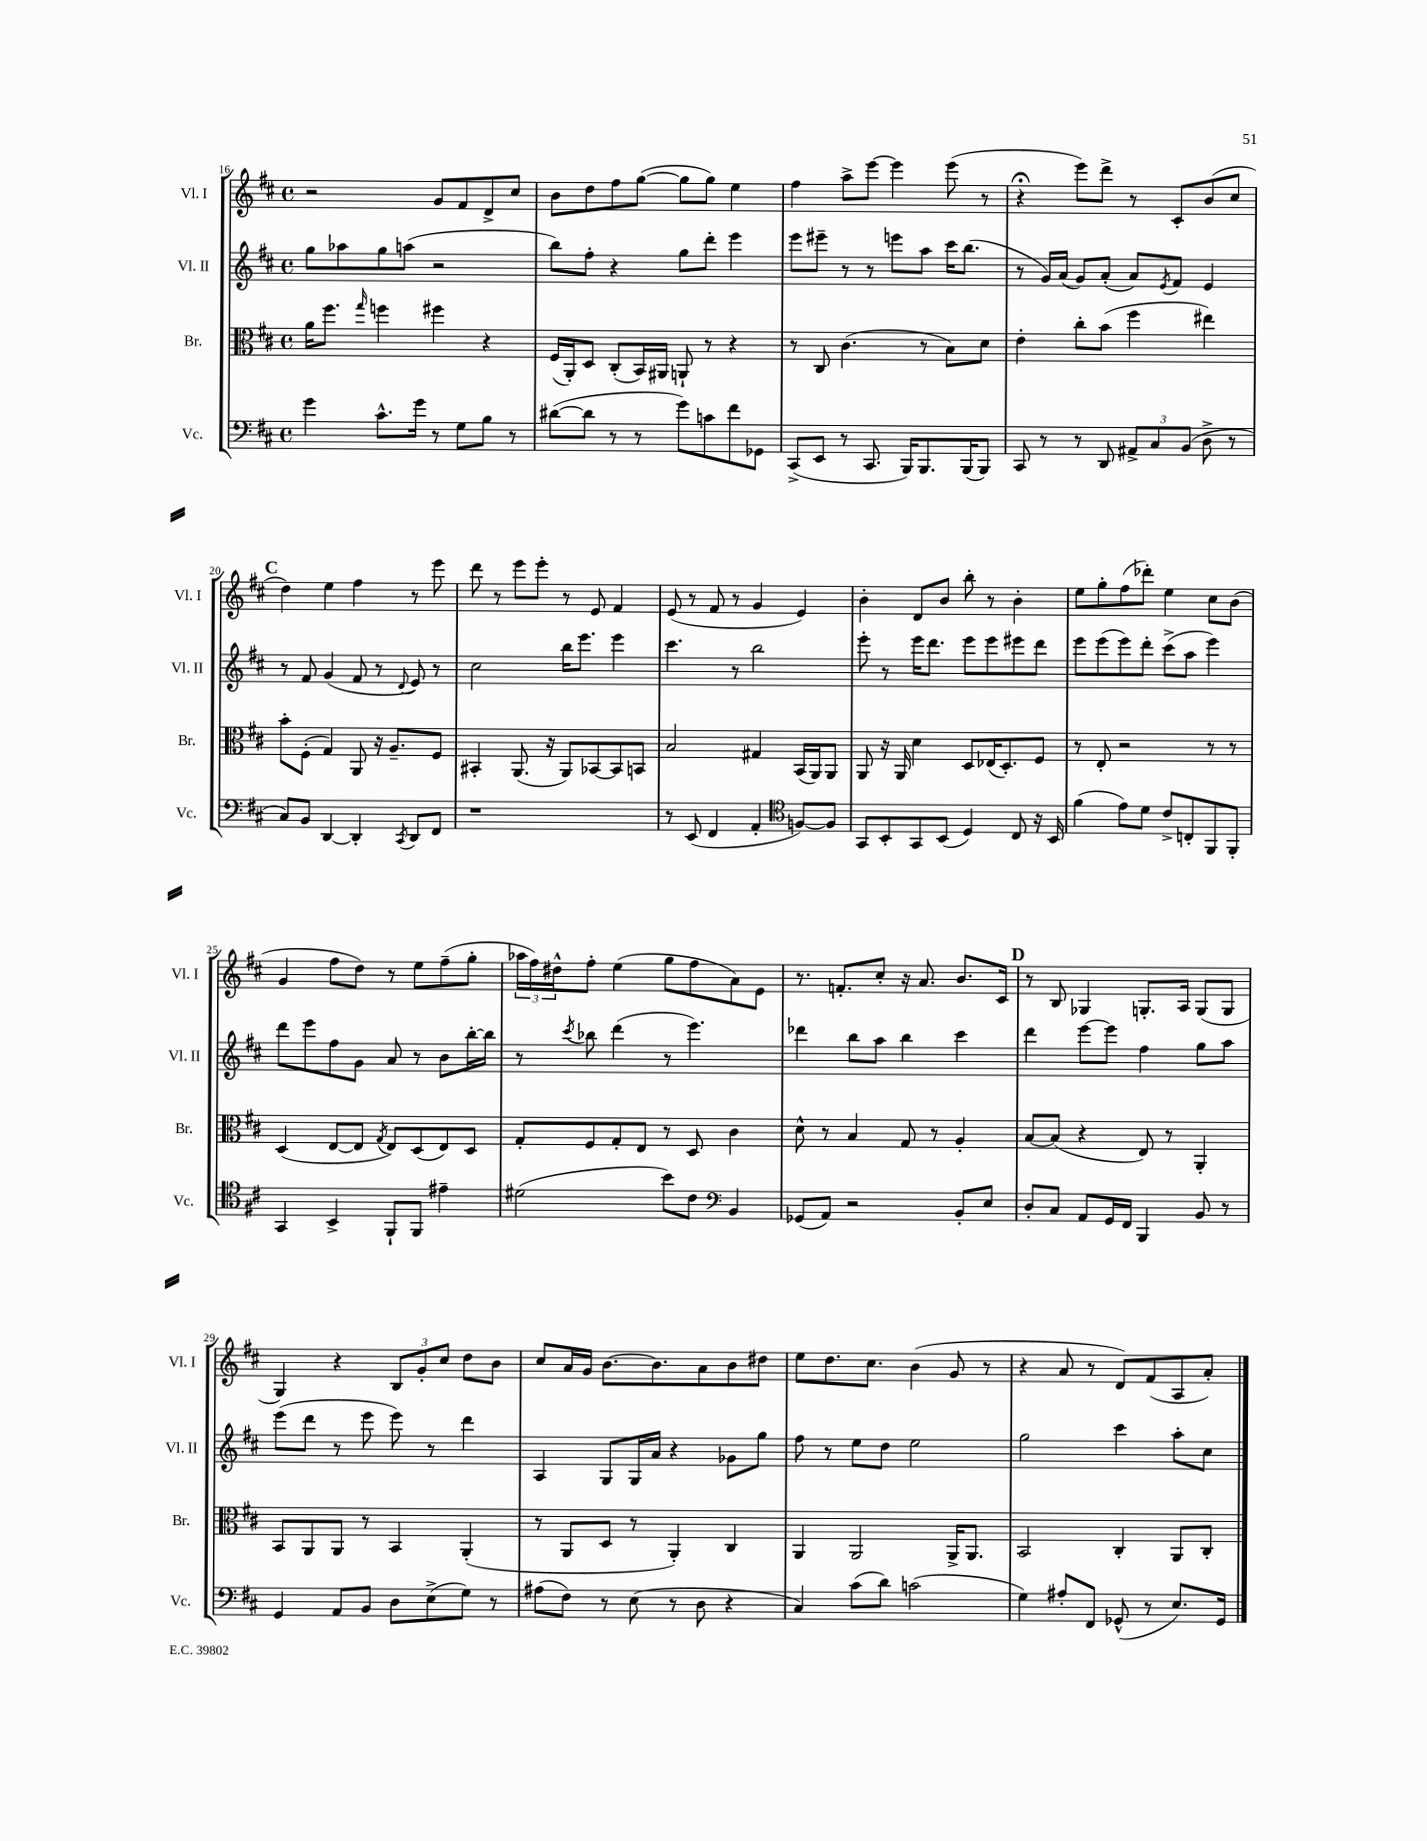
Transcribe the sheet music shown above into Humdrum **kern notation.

**kern	**kern	**kern	**kern
*staff4	*staff3	*staff2	*staff1
*clefF4	*clefC3	*clefG2	*clefG2
*k[f#c#]	*k[f#c#]	*k[f#c#]	*k[f#c#]
*M4/4	*M4/4	*M4/4	*M4/4
*met(c)	*met(c)	*met(c)	*met(c)
4g	16a	8gg	2r
.	8.ff#	.	.
.	.	8aa-	.
.	16qqgg	.	.
8.c#^^	4ff	8gg	.
.	.	(8aa	.
16g	.	.	.
8r	4ff#	2r	8g
8G	.	.	8f#
8B	4r	.	8d^
8r	.	.	8cc#
=	=	=	=
([8d#	(16F#	8bb)	8b
.	16AA')	.	.
8d#]	8D	8ff#'	8dd
8r	(8C#'	4r	8ff#
8r	16BB)	.	([8gg
.	16AA#	.	.
8g)	8AA`	8gg	8gg]
8c	8r	8ddd'	8gg)
8f#	4r	4eee	4ee
8GG-	.	.	.
=	=	=	=
(8CC#^	8r	8eee	4ff#
8EE	8C#	8eee#~	.
8r	(4.c#	8r	8aa^
8.CC#	.	8r	[8eee
.	.	8eee	4eee]
16BBB)	.	.	.
8.BBB	8r	8aa	.
.	8B)	16ccc#	(8eee
(16BBB	.	(8.bb	.
8BBB)	8d	.	8r
=	=	=	=
8CC#	4e'	8r	4r;
8r	.	16g)	.
.	.	(16a	.
8r	8cc#'	8g)	8eee)
8DD	(8b	(8a'	8ddd^
12AA#^	4ff#	8a)	8r
12C#	.	.	.
.	.	8qe	.
.	.	8f#	8c#'
(12BB	.	.	.
8D^	4ee#)	4e	(8b
8r	.	.	8cc#
=	=	=	=
8C#)	8b'	8r	4dd)
8BB	(8F#'	8f#	.
[4DD	4G)	(4g	4ee
4DD']	8AA	8f#	4ff#
.	16r	8r	.
.	8.A~	.	.
8qCC#	.	8qqd	.
8DD	.	8e)	8r
8FF#	8F#	8r	8eee
=	=	=	=
1r	4BB#'	2cc#	8ddd
.	.	.	8r
.	(8.AA	.	8eee
.	.	.	8eee'
.	16r	.	.
.	8AA)	16bb	8r
.	.	8.eee	.
.	[8BB-	.	8e
.	8BB-]	4eee	4f#
.	8BB	.	.
=	=	=	=
8r	2B	4.ccc#	(8e
(8EE	.	.	8r
4FF#	.	.	8f#
.	.	8r	8r
4AA'	4G#	2bb	4g
*clefC4	*	*	*
[8F)	(16BB	.	4e)
.	16AA)	.	.
8F]	8AA	.	.
=	=	=	=
8GG	8AA	8eee'	4b'
8BB'	16r	8r	.
.	16AA	.	.
8GG	4d	16eee	8d
.	.	8.ddd	.
(8BB	.	.	8b
4D)	8D	8eee	8bb'
.	(16E-	8eee	8r
.	8.D')	.	.
8C#	.	8eee#	4b'
16r	8F#	8ddd	.
16BB	.	.	.
=	=	=	=
(4f#	8r	8eee	8ee
.	8E'	(8eee	8gg'
8e)	2r	8eee)	(8ff#
8d	.	8ddd'	8ddd-')
8c#^	.	(8ccc#^	4ee
8C'	.	8aa	.
8FF#	8r	4eee)	8cc#
8FF#'	8r	.	(8b
=	=	=	=
4GG	(4D	8ddd	4g
.	.	8eee	.
4BB^	[8E	8ff#	8ff#
.	8E]	8g	8dd)
.	8qG	.	.
8FF#`	8E)	8a	8r
8FF#	(8D	8r	8ee
4e#~	8E)	8b	(8ff#~
.	8D	[16bb'	8gg'
.	.	16bb]	.
=	=	=	=
(2d#	8G'	8r	24aa-
.	.	.	24ff#)
.	.	.	24dd#^^
.	.	8qccc#	.
.	8F#	8bb-	8ff#'
.	8G'	(4ddd	(4ee
.	8E	.	.
8b)	8r	8r	8gg
8c#	8D	4.eee)	8ff#
*clefF4	*	*	*
4BB	4c#	.	8a)
.	.	.	8e
=	=	=	=
(8GG-	8d^^	4ddd-	8.r
8AA)	8r	.	.
.	.	.	8.f'
2r	4B	8bb	.
.	.	8aa	8cc#'
.	8G	4bb	16r
.	.	.	8.a
.	8r	.	.
8BB'	4A'	4ccc#	8.b
8E	.	.	.
.	.	.	16c#
=	=	=	=
8D'	[8B	4ddd	8r
8C#	(8B]	.	8B
8AA	4r	[8eee	4G-
16GG	.	8eee]	.
16FF#	.	.	.
4BBB	8E)	4ff#	8.G'
.	8r	.	.
.	.	.	16A
8BB	4AA'	8gg	(8G
8r	.	8aa	8G
=	=	=	=
4GG	8BB	(8eee	4G)
.	8AA	8ddd	.
8AA	8AA	8r	4r
8BB	8r	8eee	.
8D	4BB	8eee)	12B
.	.	.	12g'
(8E^	.	8r	.
.	.	.	12cc#
8G)	(4AA'	4ddd	8dd
8r	.	.	8b
=	=	=	=
(8A#	8r	4A	8cc#
8F#)	8AA	.	16a
.	.	.	16g
8r	8D	8G	[8.b
(8E	8r	16G	.
.	.	16a	8.b]
8r	4AA')	4r	.
8D	.	.	8a
4r	4C#	8g-	8b
.	.	8gg	8dd#
=	=	=	=
4C#)	4AA	8ff#	8ee
.	.	8r	8.dd
(8c#	2AA	8ee	.
.	.	.	8.cc#
8d)	.	8dd	.
(2c	.	2ee	(4b
.	16AA^	.	8g
.	8.AA	.	.
.	.	.	8r
=	=	=	=
4G)	2BB	2gg	4r
8A#'	.	.	8a
8FF#	.	.	8r
(8GG-^^	4C#'	4ccc#	8d)
8r	.	.	(8f#
8.E)	8AA	8aa'	8A
.	8C#'	8cc#	8a')
16GG-	.	.	.
==	==	==	==
*-	*-	*-	*-
